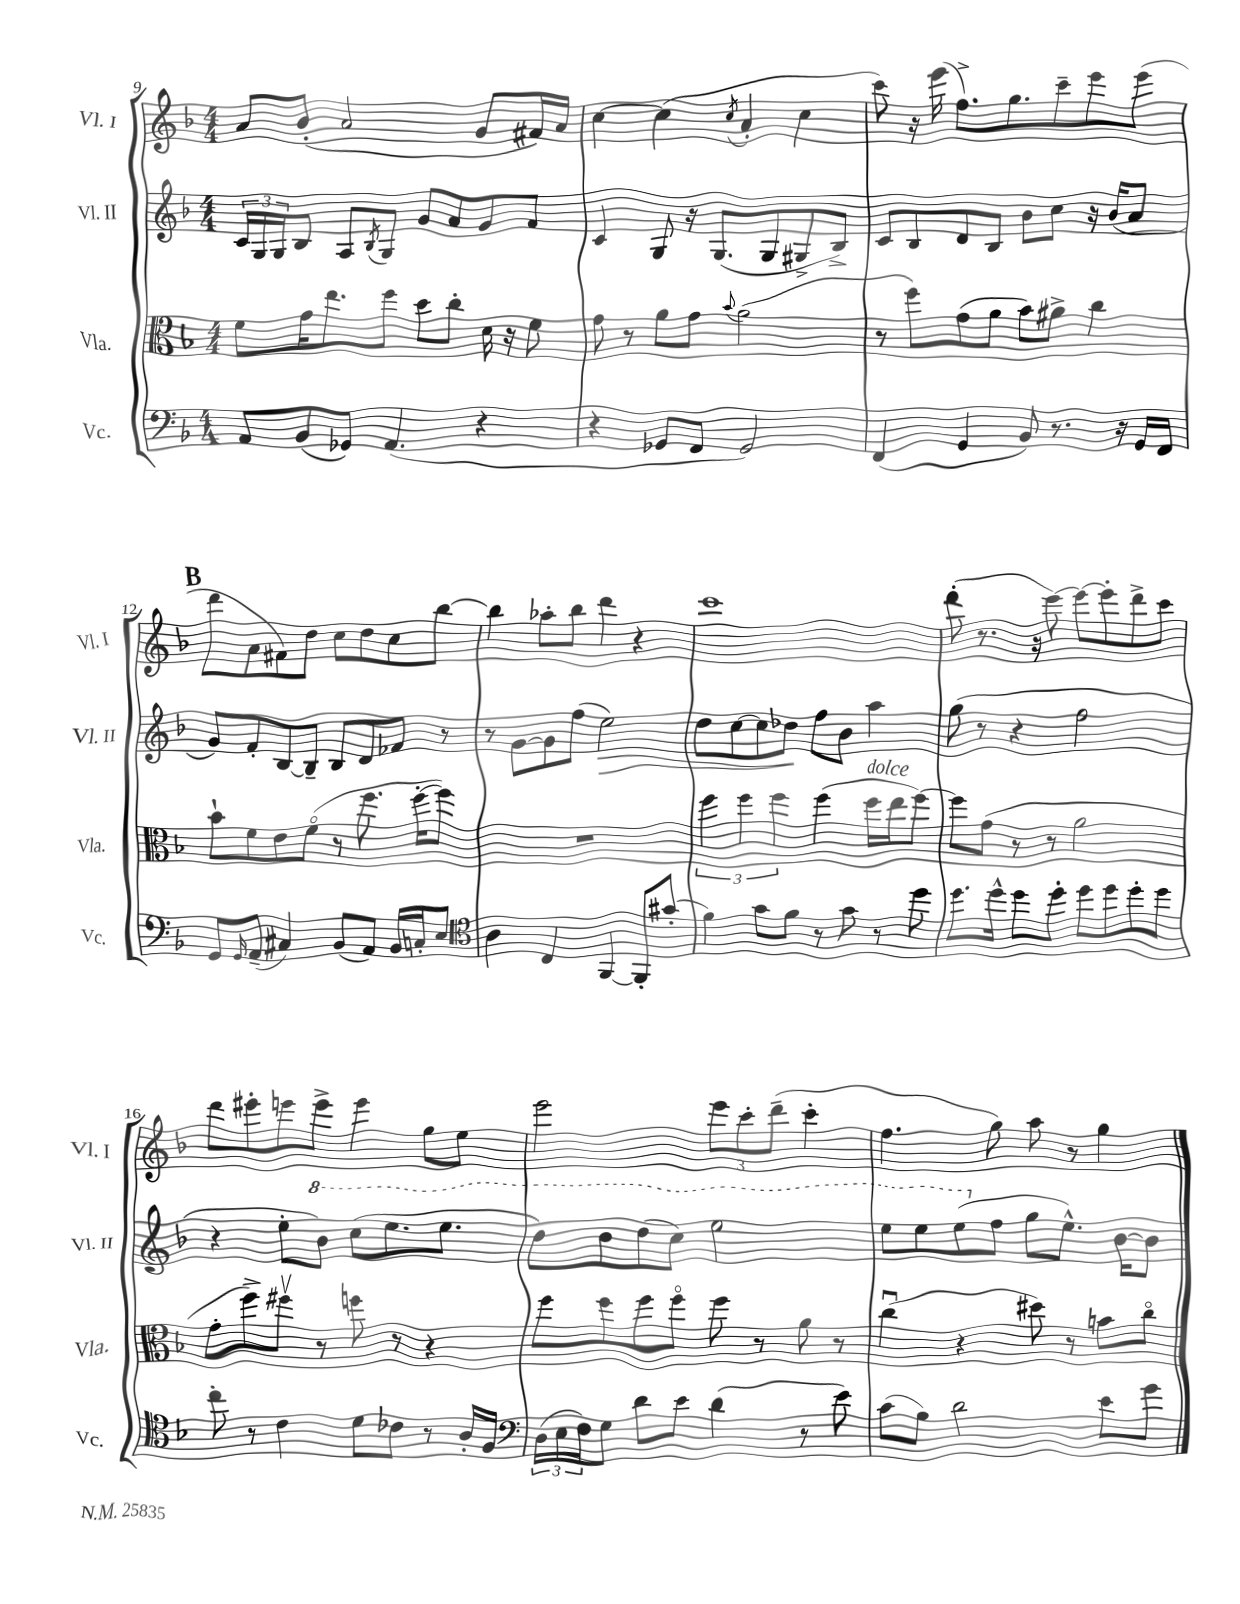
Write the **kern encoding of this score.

**kern	**kern	**kern	**kern
*staff4	*staff3	*staff2	*staff1
*clefF4	*clefC3	*clefG2	*clefG2
*k[b-]	*k[b-]	*k[b-]	*k[b-]
*M4/4	*M4/4	*M4/4	*M4/4
8AA	8f	24c	8a
.	.	24G	.
.	.	24G	.
(8BB-	16g	8B-	(8b-'
.	8.ee	.	.
8GG-)	.	8A	2a
.	.	8qB-	.
(4.AA	8ff	8G	.
.	8dd	8g	.
.	8cc'	8a	.
4r	16d	8g	8g
.	16r	.	.
.	8f	8f	16f#)
.	.	.	16a
=	=	=	=
4r	8g	4c	[4cc
.	8r	.	.
8GG-	8a	8G	(4cc]
8FF	8g	16r	.
.	.	(8.G	.
.	8qqb-	.	8qcc
2GG-)	(2a	.	4a'
.	.	8G	.
.	.	8G#^	4cc
.	.	8B-^)	.
=	=	=	=
(4FF	8r	8c	8ccc)
.	8ff)	8B-	16r
.	.	.	(16eee
4GG	(8g	8d	8.ff^)
.	8a	8B-	.
.	.	.	8.gg
8BB-)	8b-)	8b-	.
8.r	8a#^	8cc	8ccc~
.	4cc	16r	8eee
16r	.	(16b-	.
16GG	.	8a	(8eee
16FF	.	.	.
=	=	=	=
8GG	8b-`	8g)	8ddd
16qqGG	.	.	.
(8AA~	8f	8f'	8a
4C#)	8e	[8B-	8f#)
.	(8fo	8B-~]	8dd
(8BB-	8r	8B-	8cc
8AA)	8.ff	8d	8dd
16BB-	.	8f-	8cc
16C'	[16ff'	.	.
8E	8ff])	8r	[8bb-
=	=	=	=
*clefC4	*	*	*
4A	1r	8r	4bb-]
.	.	[8g	.
4C	.	8g]	8aa-'
.	.	(8ff	8bb-
[4FF	.	2ee)	4ddd
8FF']	.	.	4r
(8g#'	.	.	.
=	=	=	=
4f)	6ff	8dd	1ccc
.	.	[8cc	.
.	6ff	.	.
8g	.	8cc]	.
.	6ff	.	.
8f	.	8dd-	.
8r	(4ff	8ff	.
8g	.	8b-	.
8r	16ff	4aa	.
.	16ee	.	.
8dd	[8ff)	.	.
=	=	=	=
8.dd	8ff]	(8gg	(8ddd'
.	(8g	8r	8.r
16dd^^	.	.	.
8dd	8r	4r	.
.	.	.	16r
8dd'	8r	.	[8eee)
8dd	2a	2ff	8eee_
8dd	.	.	8eee']
8dd'	.	.	8ddd^
8dd	.	.	8ccc
=	=	=	=
8cc'	8g'	4r	8ddd
8r	8ff^)	.	8eee#'
4c	8ff#v	8ee'	8eee
.	8r	8bb-)	8eee^
8d	8ff	(8ccc	4eee
8c-	8r	8.eee	.
8r	4r	.	8gg
.	.	8.eee	.
16A'	.	.	8ee
16F	.	.	.
=	=	=	=
*clefF4	*	*	*
(24D	8ff	8ddd)	2eee
24E	.	.	.
24F)	.	.	.
8G	8ff	8bb-	.
8d	8ff	(8ddd	.
8e	8ffo	8ccc)	.
(4d	8ff	2eee	12eee
.	.	.	12ccc'
.	8r	.	.
.	.	.	(12ddd~
8r	8a	.	4ccc'
8e)	8r	.	.
=	=	=	=
(8c	(4ccu	8eee	4.ff
8B-)	.	8eee	.
2d	4r	(8eee	.
.	.	8ff	8gg)
.	8dd#)	8gg	8aa
.	8r	8.ee^^)	8r
8e	8b	.	4gg
.	.	[16b-	.
8g	8cco	8b-]	.
==	==	==	==
*-	*-	*-	*-
